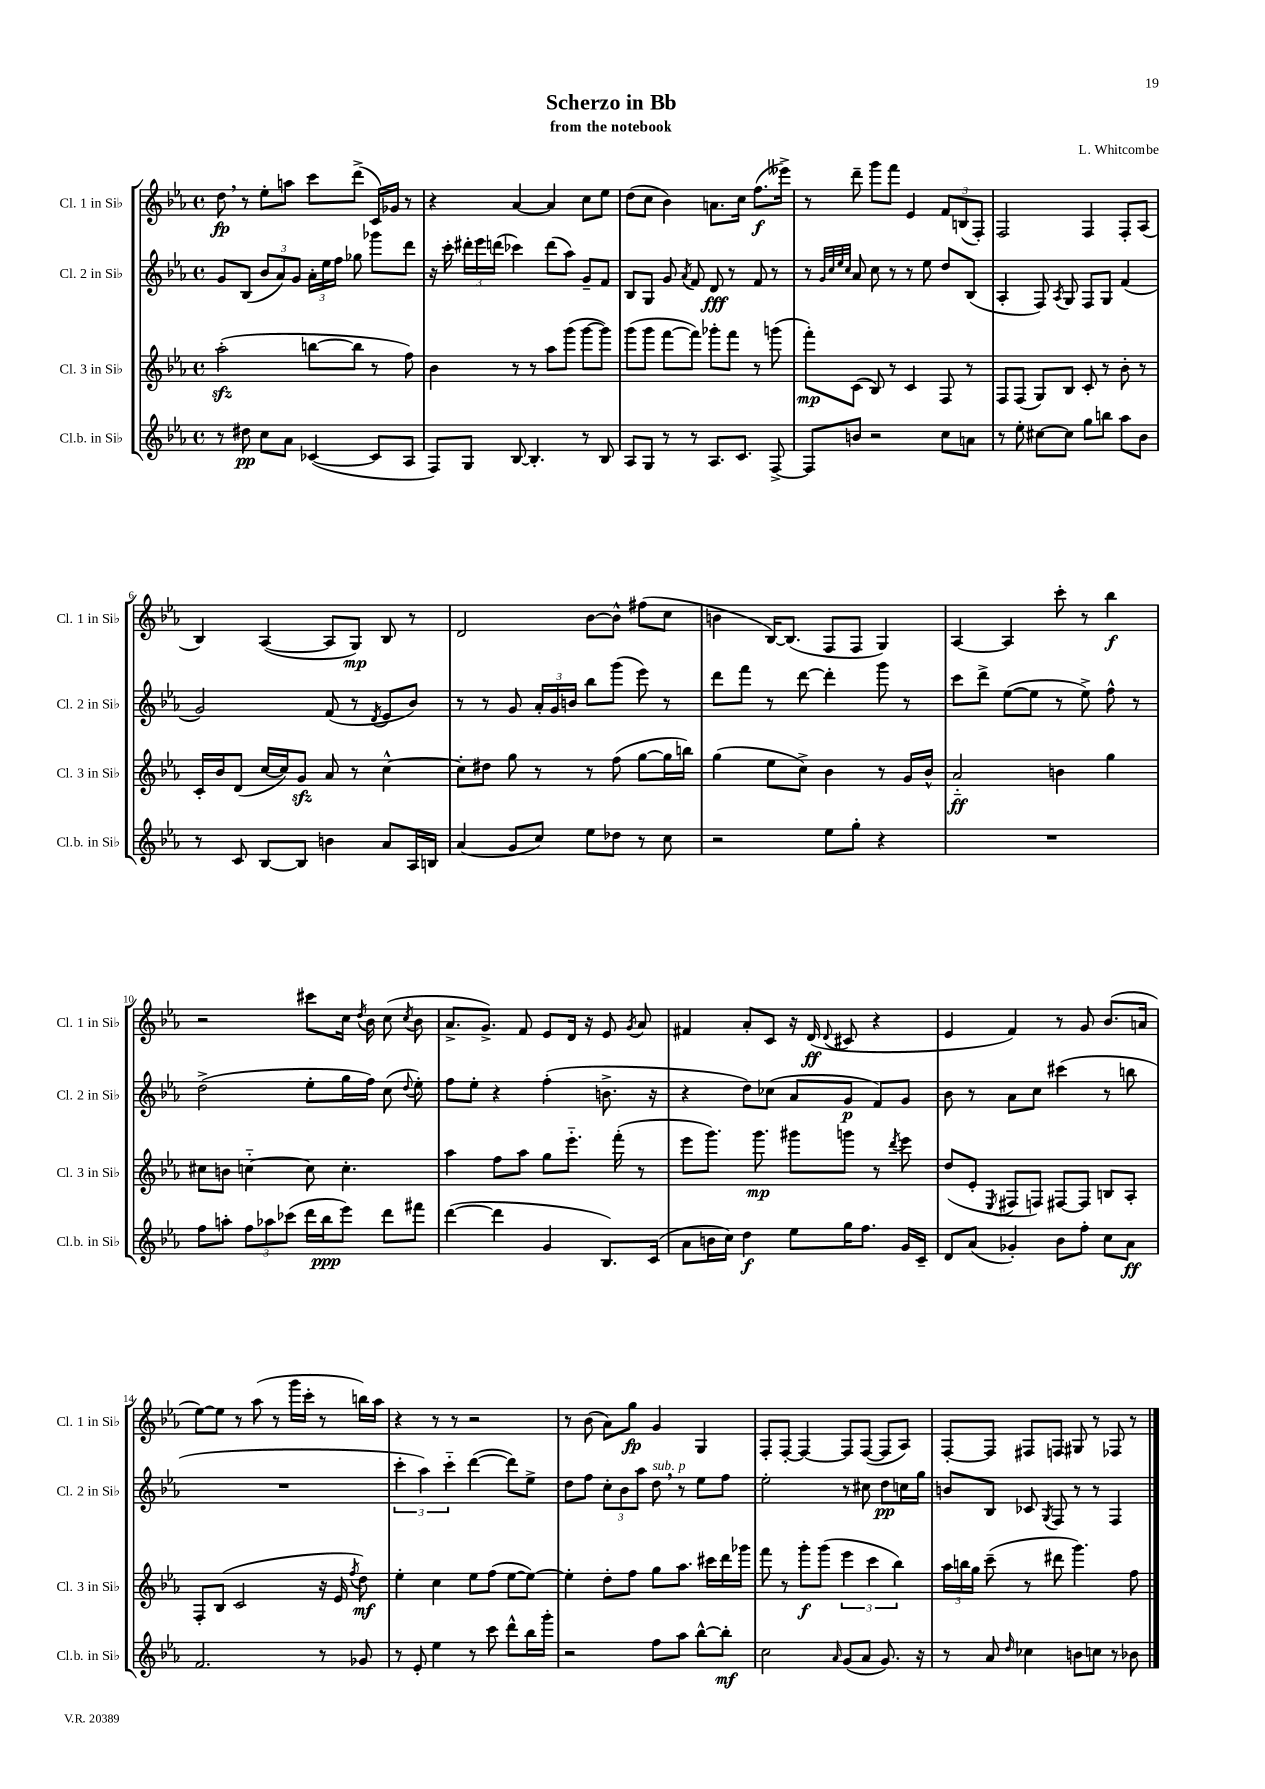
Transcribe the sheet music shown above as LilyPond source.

\header { title = "Scherzo in Bb" composer = "L. Whitcombe" subtitle = "from the notebook" }
<<
\new StaffGroup <<
\new Staff = "s0" \with { instrumentName = "Cl. 1 in Sib" shortInstrumentName = "Cl. 1 in Sib" } {
    \clef treble \key ees \major \defaultTimeSignature \time 4/4
    \autoBeamOff d''8\fp \breathe r8 ees''8[-. a''8] c'''8[ d'''8]->( c'16[) ges'16] r8 |
    r4 aes'4~ aes'4 c''8[ ees''8] |
    d''8[( c''8] bes'4) a'8.[ c''16] f''8.[\f( eeses'''16]->) |
    r8 d'''8-- g'''8[ f'''8] ees'4 \tuplet 3/2 { f'8[ b8( f8]-.) } |
    f2 f4 f8[-. aes8]( |
    bes4) aes4~( aes8[ g8]\mp) bes8 r8 |
    d'2 bes'8[~ bes'8]-^ fis''8[( c''8] |
    b'4 bes16[~) bes8.]( f8[ f8] g4) |
    aes4~ aes4 c'''8-. r8 bes''4\f |
    r2 cis'''8[ c''16] \acciaccatura { d''8 } bes'16 c''8( \acciaccatura { c''8 } bes'8 |
    aes'8.[-> g'8.]->) f'8 ees'8[ d'16] r16 ees'8 \acciaccatura { g'8 } aes'8 |
    fis'4 aes'8[-. c'8] r16 d'16\ff( \appoggiatura { d'8 } cis'8 r4 |
    ees'4 f'4) r8 g'8 bes'8.[( a'16] |
    ees''8[~) ees''8] r8 aes''8( r8 g'''16[ c'''16]-. r8 b''16[) aes''16] |
    r4 r8 r8 r2 |
    r8 bes'8( aes'8[) g''8]\fp g'4 g4 |
    f8[-. f8]~-. f4~ f8[ f8]~( f8[ aes8]) |
    f8[~-. f8] fis8[ f8] gis8 r8 fes8 r8 \bar "|." |
}
\new Staff = "s1" \with { instrumentName = "Cl. 2 in Sib" shortInstrumentName = "Cl. 2 in Sib" } {
    \clef treble \key ees \major \defaultTimeSignature \time 4/4
    \autoBeamOff g'8[ bes8]( \tuplet 3/2 { bes'8[ aes'8) g'8] } \tuplet 3/2 { aes'16[-. ees''16 f''16] } ges''8 ges'''8[ d'''8] |
    r16 c'''16-. \tuplet 3/2 { dis'''16[-. ees'''16 d'''16]( } ces'''4) d'''8[( aes''8]) g'8[-- f'8] |
    bes8[ g8] g'8 \acciaccatura { aes'8 } f'8 d'8\fff r8 f'8 r8 |
    r8 \grace { g'32[ c''32 ees''32 c''32] } aes'8 c''8 r8 r8 ees''8 d''8[ bes8]( |
    aes4-. f8) \acciaccatura { aes8 } g8 f8[ g8] f'4( |
    g'2) f'8( r8 \acciaccatura { d'8 } ees'8[ bes'8]) |
    r8 r8 g'8 \tuplet 3/2 { aes'16[-. g'16 b'16] } bes''8[ g'''8]( ees'''8) r8 |
    d'''8[ f'''8] r8 d'''8~ d'''4-. g'''8 r8 |
    c'''8[ d'''8]-> ees''8[~( ees''8] r8 ees''8->) f''8-^ r8 |
    d''2->( ees''8[-. g''16 f''16]) c''8( \appoggiatura { d''8 } ees''8-.) |
    f''8[ ees''8]-. r4 f''4-.( b'8.-> r16 |
    r4 d''8[) ces''8]( aes'8[ g'8]\p f'8[) g'8] |
    bes'8 r8 aes'8[ c''8] cis'''4( r8 b''8 |
    R1 |
    \tuplet 3/2 { c'''4-. aes''4) c'''4-_ } d'''4~( d'''8[) ees''8]-> |
    d''8[ f''8] \tuplet 3/2 { c''8[-. bes'8 aes''8] } d''8^\markup { \italic "sub. p" } \breathe r8 ees''8[ f''8] |
    ees''2-. r8 cis''8 d''8[\pp c''16 g''16] |
    b'8[ bes8] ces'8 \acciaccatura { g8 } f8 r8 r8 f4 \bar "|." |
}
\new Staff = "s2" \with { instrumentName = "Cl. 3 in Sib" shortInstrumentName = "Cl. 3 in Sib" } {
    \clef treble \key ees \major \defaultTimeSignature \time 4/4
    \autoBeamOff aes''2-.\sfz( b''8[~ b''8] r8 f''8) |
    bes'4 r8 r8 aes''8[ g'''8]( g'''8[~ g'''8]) |
    g'''8[( g'''8] f'''8[~ f'''8]) ges'''8[-. f'''8] r8 g'''8( |
    f'''8[-.\mp) c'8]( bes8) r8 c'4 f8 r8 |
    f8[ f8]( g8[) bes8] c'8-. r8 bes'8-. r8 |
    c'16[-. bes'16 d'8]( c''16[~ c''16) g'8]\sfz aes'8 r8 c''4~-^ |
    c''8[-. dis''8] g''8 r8 r8 f''8( g''8[~ g''16 b''16]) |
    g''4( ees''8[ c''8]->) bes'4 r8 g'16[ bes'16]-^ |
    aes'2-_\ff b'4 g''4 |
    cis''8[ b'8] c''4~-_ c''8 c''4.-. |
    aes''4 f''8[ aes''8] g''8[ ees'''8.]-_ f'''16-.( r8 |
    ees'''8[ g'''8.]) g'''8.\mp gis'''8[ g'''8] r8 \acciaccatura { d'''8 } ees'''8 |
    d''8[( ees'8]-. \acciaccatura { ees8 } fis8[ f8]) fis8[~ fis8] b8[ aes8]-. |
    f8[-. bes8]( c'2 r16 ees'16 \acciaccatura { f''8 } d''8\mf) |
    ees''4-. c''4 ees''8[ f''8]( ees''8[~ ees''8]~) |
    ees''4-. d''8[-. f''8] g''8[ aes''8.] cis'''16[ d'''16 ges'''16] |
    f'''8 r8 g'''8[-.\f g'''8]( \tuplet 3/2 { ees'''4 c'''4 bes''4) } |
    \tuplet 3/2 { aes''16[ b''16 g''16] } c'''8--( r8 dis'''8 g'''4.) f''8 \bar "|." |
}
\new Staff = "s3" \with { instrumentName = "Cl.b. in Sib" shortInstrumentName = "Cl.b. in Sib" } {
    \clef treble \key ees \major \defaultTimeSignature \time 4/4
    \autoBeamOff r8 dis''8\pp c''8[ aes'8] ces'4~( ces'8[ aes8] |
    f8[) g8] bes8~ bes4.-. r8 bes8 |
    aes8[ g8] r8 r8 aes8.[ c'8.] f8~-> |
    f8[ b'8] r2 c''8[ a'8] |
    r8 ees''8-. cis''8[~ cis''8] g''8[ b''8] aes''8[ bes'8] |
    r8 c'8 bes8[~ bes8] b'4 aes'8[ aes16 b16] |
    aes'4( g'8[ c''8]) ees''8[ des''8] r8 c''8 |
    r2 ees''8[ g''8]-. r4 |
    R1 |
    f''8[ a''8]-. \tuplet 3/2 { f''8[ aes''8 ces'''8]( } d'''16[ bes''16\ppp ees'''8]) d'''8[ fis'''8] |
    d'''4~( d'''4 g'4 bes8.[) c'16]( |
    aes'8[ b'16 c''16]) d''4\f ees''8[ g''16 f''8.] g'16[ c'16]-- |
    d'8[ aes'8]( ges'4-.) bes'8[ f''8]-. c''8[ aes'8]\ff |
    f'2. r8 ges'8 |
    r8 ees'8-. ees''4 r8 c'''8 d'''8[-^ bes''16 g'''16]-. |
    r2 f''8[ aes''8] bes''8[~-^ bes''8]-.\mf |
    c''2 \grace { aes'16 } g'8[( aes'8] g'8.) r16 |
    r8 aes'8 \grace { d''16 } ces''4 b'8[ c''8] r8 bes'8 \bar "|." |
}
>>
>>
